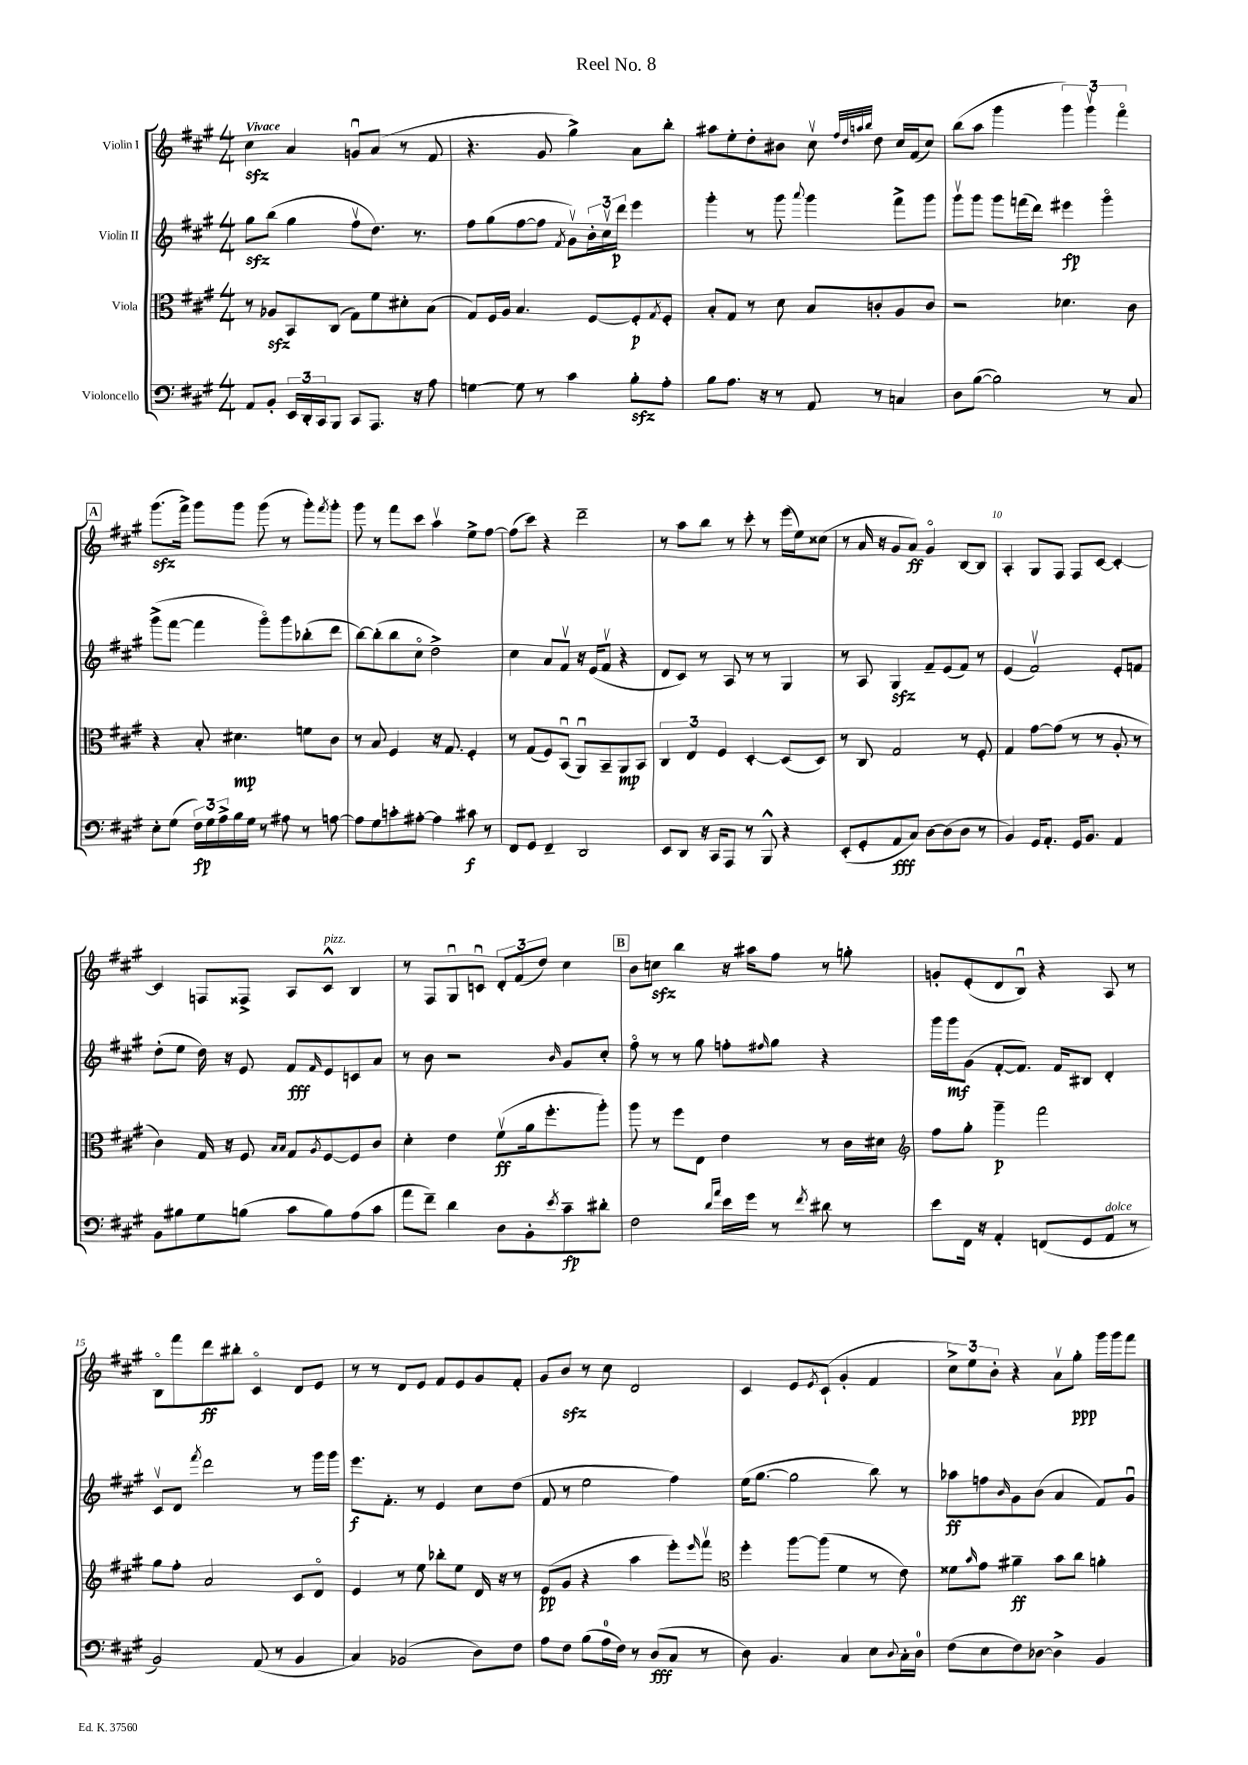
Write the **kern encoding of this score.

**kern	**kern	**kern	**kern
*staff4	*staff3	*staff2	*staff1
*clefF4	*clefC3	*clefG2	*clefG2
*k[f#c#g#]	*k[f#c#g#]	*k[f#c#g#]	*k[f#c#g#]
*M4/4	*M4/4	*M4/4	*M4/4
8AA	8r	8gg#	4cc#
8BB'	8A-	(8bb	.
24EE	8BB	4gg#	4a
24DD'	.	.	.
24CC#	.	.	.
8BBB	(8C#	.	.
8CC#	8G#)	8ff#v	8gu
8.AAA	8f#	8.dd)	(8a
.	8d#'	.	8r
16r	.	8.r	.
8A	(8B	.	8f#
=	=	=	=
[4G	8G#)	8ff#	4.r
.	16F#	(8gg#	.
.	16A	.	.
8G]	4.B	[8ff#	.
8r	.	8ff#]	8g#
.	.	8qf#	.
4c#	.	8g#v)	4gg#^)
.	[8F#	24b'	.
.	.	24cc#v	.
.	.	24ddd	.
8B'	8F#']	4eee	8a
.	8qG#	.	.
8A'	8F#'	.	8bb'
=	=	=	=
8B	8B'	4ggg#'	8aa#
8.A	8G#	.	8ee'
.	8r	8r	8dd'
16r	.	.	.
8r	8d	8ggg#	8b#
.	.	8qqaaa	.
8AA	8B	4ggg#	8cc#v
.	.	.	32qqff#
.	.	.	32qqdd
.	.	.	32qqaa
.	.	.	32qqbb
8r	8c'	.	8dd
4C	8A	8fff#^	16cc#
.	.	.	(16f#
.	8c	8ggg#	8cc#)
=	=	=	=
8D	2r	8ggg#v	(8bb
([8B	.	8ggg#	8aa
2B])	.	8ggg#	4ggg#
.	.	(16fff	.
.	.	16ddd)	.
.	4.d-	4eee#	6ggg#)
.	.	.	6ggg#v
8r	.	4ggg#o	.
.	.	.	6fff#o
8C#	8c#	.	.
=	=	=	=
8E'	4r	(8ggg#^	(8.ggg#
(8G#	.	[8fff#	.
.	.	.	16fff#^)
24F#)	8B'	4fff#]	8ggg#
24G#	.	.	.
24A^	.	.	.
16B	4.d#	.	8ggg#
16G#	.	.	.
8r	.	8ggg#o)	(8ggg#
8A#	.	8ggg#	8r
8r	8f	(8bb-'	8ggg#')
.	.	.	8qfff#
[8A	8c#	8ddd	8ggg#'
=	=	=	=
8A]	8r	[8bb)	8ggg#
8G#	8B	(8bb']	8r
8c'	4F#	8bb	8fff#
[8A#'	.	8cc#o	8ccc#
4A#]	16r	2dd^)	4aav
.	8.G#	.	.
8c#	4F#'	.	8ee^
8r	.	.	[8ff#
=	=	=	=
8FF#	8r	4cc#	(8ff#]
8GG#	(8G#	.	8ccc#)
4FF#~	8F#)	8a	4r
.	(8BBu	8f#v	.
2DD	8AAu)	16r	2ddd~
.	.	(16e	.
.	8BB~	8f#v	.
.	8AA	4r	.
.	8BB	.	.
=	=	=	=
8EE	6C#	8d	8r
8DD	.	8c#)	8aa
.	6E	.	.
16r	.	8r	8bb
16CC#	.	.	.
.	6F#	.	.
8AAA	.	8A	8r
8r	[4D'	8r	8ccc#'
8BBB^^	.	8r	8r
4r	(8D]	4G#	(16eee
.	.	.	16ee)
.	8D)	.	(8cc##
=	=	=	=
(8EE'	8r	8r	8r
8GG#'	8C#	8A	16a
.	.	.	16r
8AA	2G#	4G#	8g#
8C#)	.	.	8a)
[8D	.	8f#~	4g#o
(8D]	.	(8e	.
8D	8r	8f#)	[8B
8r	8F#'	8r	8B]
=	=	=	=
4BB)	4G#	(4e	4A'
16GG#	[8g#	2f#v)	8G#
8.AA'	.	.	.
.	(8g#]	.	8F#
16GG#	8r	.	8F#
8.BB	.	.	.
.	8r	.	[8c#
4AA	8A'	8e'	4c#'_
.	8r	8f	.
=	=	=	=
8BB	4c#)	(8dd'	4c#]
8B#	.	8ee	.
8G#	16G#	16dd)	8F
.	16r	16r	.
(8B	8F#	8e	8F##^
.	16qqB	.	.
.	16qqB	.	.
8c#	8G#	8f#	8A
.	8qA	16qqf#	.
8B)	[8F#	8e	8c#^^
(8A	8F#]	8c	4B
8c#	8c#	8a	.
=	=	=	=
8a	4d'	8r	8r
8f#~)	.	8b	8F#
4d	4e	2r	8G#u
.	.	.	8cu
8D	(8f#v	.	12d'
.	.	.	(12f#
8BB'	16a	.	.
.	.	.	12dd)
.	8.ff#'	.	.
8qe	.	16qqb	.
8c#~	.	8g#	4cc#
8d#'	8aa')	8cc#'	.
=	=	=	=
2F#	8aa	8ff#o	8b
.	8r	8r	8cc
.	8ff#	8r	4bb
.	8E	8gg#	.
16qqd	.	.	.
16qqa	.	.	.
16e	4e	8ff'	16r
16g#	.	.	16aa#
.	.	16qqff#	.
8r	.	8gg#	8ff#
8qf#	.	.	.
8d#	8r	4r	8r
8r	16c#	.	8gg'
.	16d#	.	.
=	=	=	=
*	*clefG2	*	*
8e	8ff#	16ggg#	8g'
.	.	16ggg#	.
16FF#	8gg#'	(8g#	(8e'
16r	.	.	.
4AA'	4ggg#~	[8f#'	8d
.	.	8.f#])	8Bu)
(8FF	2fff#	.	4r
.	.	16f#	.
8GG#	.	8B#	.
8AA	.	4d'	8A
8r	.	.	8r
=	=	=	=
2BB)	8gg#	8c#v	8Bo
.	8ff#'	8d	8fff#
.	.	8qfff#	.
.	2a	2ddd	8ddd
.	.	.	8bb#'
(8AA	.	.	4c#o
8r	.	.	.
4BB	8c#	8r	8d
.	8do	16ggg#	8e
.	.	16ggg#	.
=	=	=	=
4C#)	4e	8.eee	8r
.	.	.	8r
.	.	8.f#'	.
(2BB-	8r	.	8d
.	8ee	8r	8e
.	8bb-'	4e	8f#
.	8ee	.	8e
8D)	16d	8cc#	8g#
.	16r	.	.
8F#	8r	(8dd	8f#'
=	=	=	=
8A	(8e	8f#	8g#
8F#	8g#	8r	8b
(8B	4r	2ee	8r
16A	.	.	8cc#
16F#)	.	.	.
8r	4aa	.	2d
(8D	.	.	.
8C#	8eee')	4ff#)	.
.	16qqeee	.	.
8r	8fff#v	.	.
=	=	=	=
*	*clefC3	*	*
8D)	4ff#'	(16ee	4c#
.	.	[8.gg#	.
4.BB	.	.	.
.	[8aa	2gg#]	8e
.	.	.	8qe
.	(8aa]	.	(8c#`
4C#	4f#	.	4g#'
8E	8r	8bb)	4f#
8qqD	.	.	.
16C#'	8e)	8r	.
16D	.	.	.
=	=	=	=
(8F#	8f##	8aa-	12cc#^)
.	.	.	12ee
.	16qqb	.	.
8E	8g#	8ff	.
.	.	.	12b'
.	.	16qqb	.
8F#)	4a#~	8g#	4r
[8D-	.	(8b	.
4D-^]	8b	4a	8av
.	8cc#	.	8gg#'
4BB	4a'	8f#)	16ggg#
.	.	.	16ggg#
.	.	8g#u	8fff#
==	==	==	==
*-	*-	*-	*-
